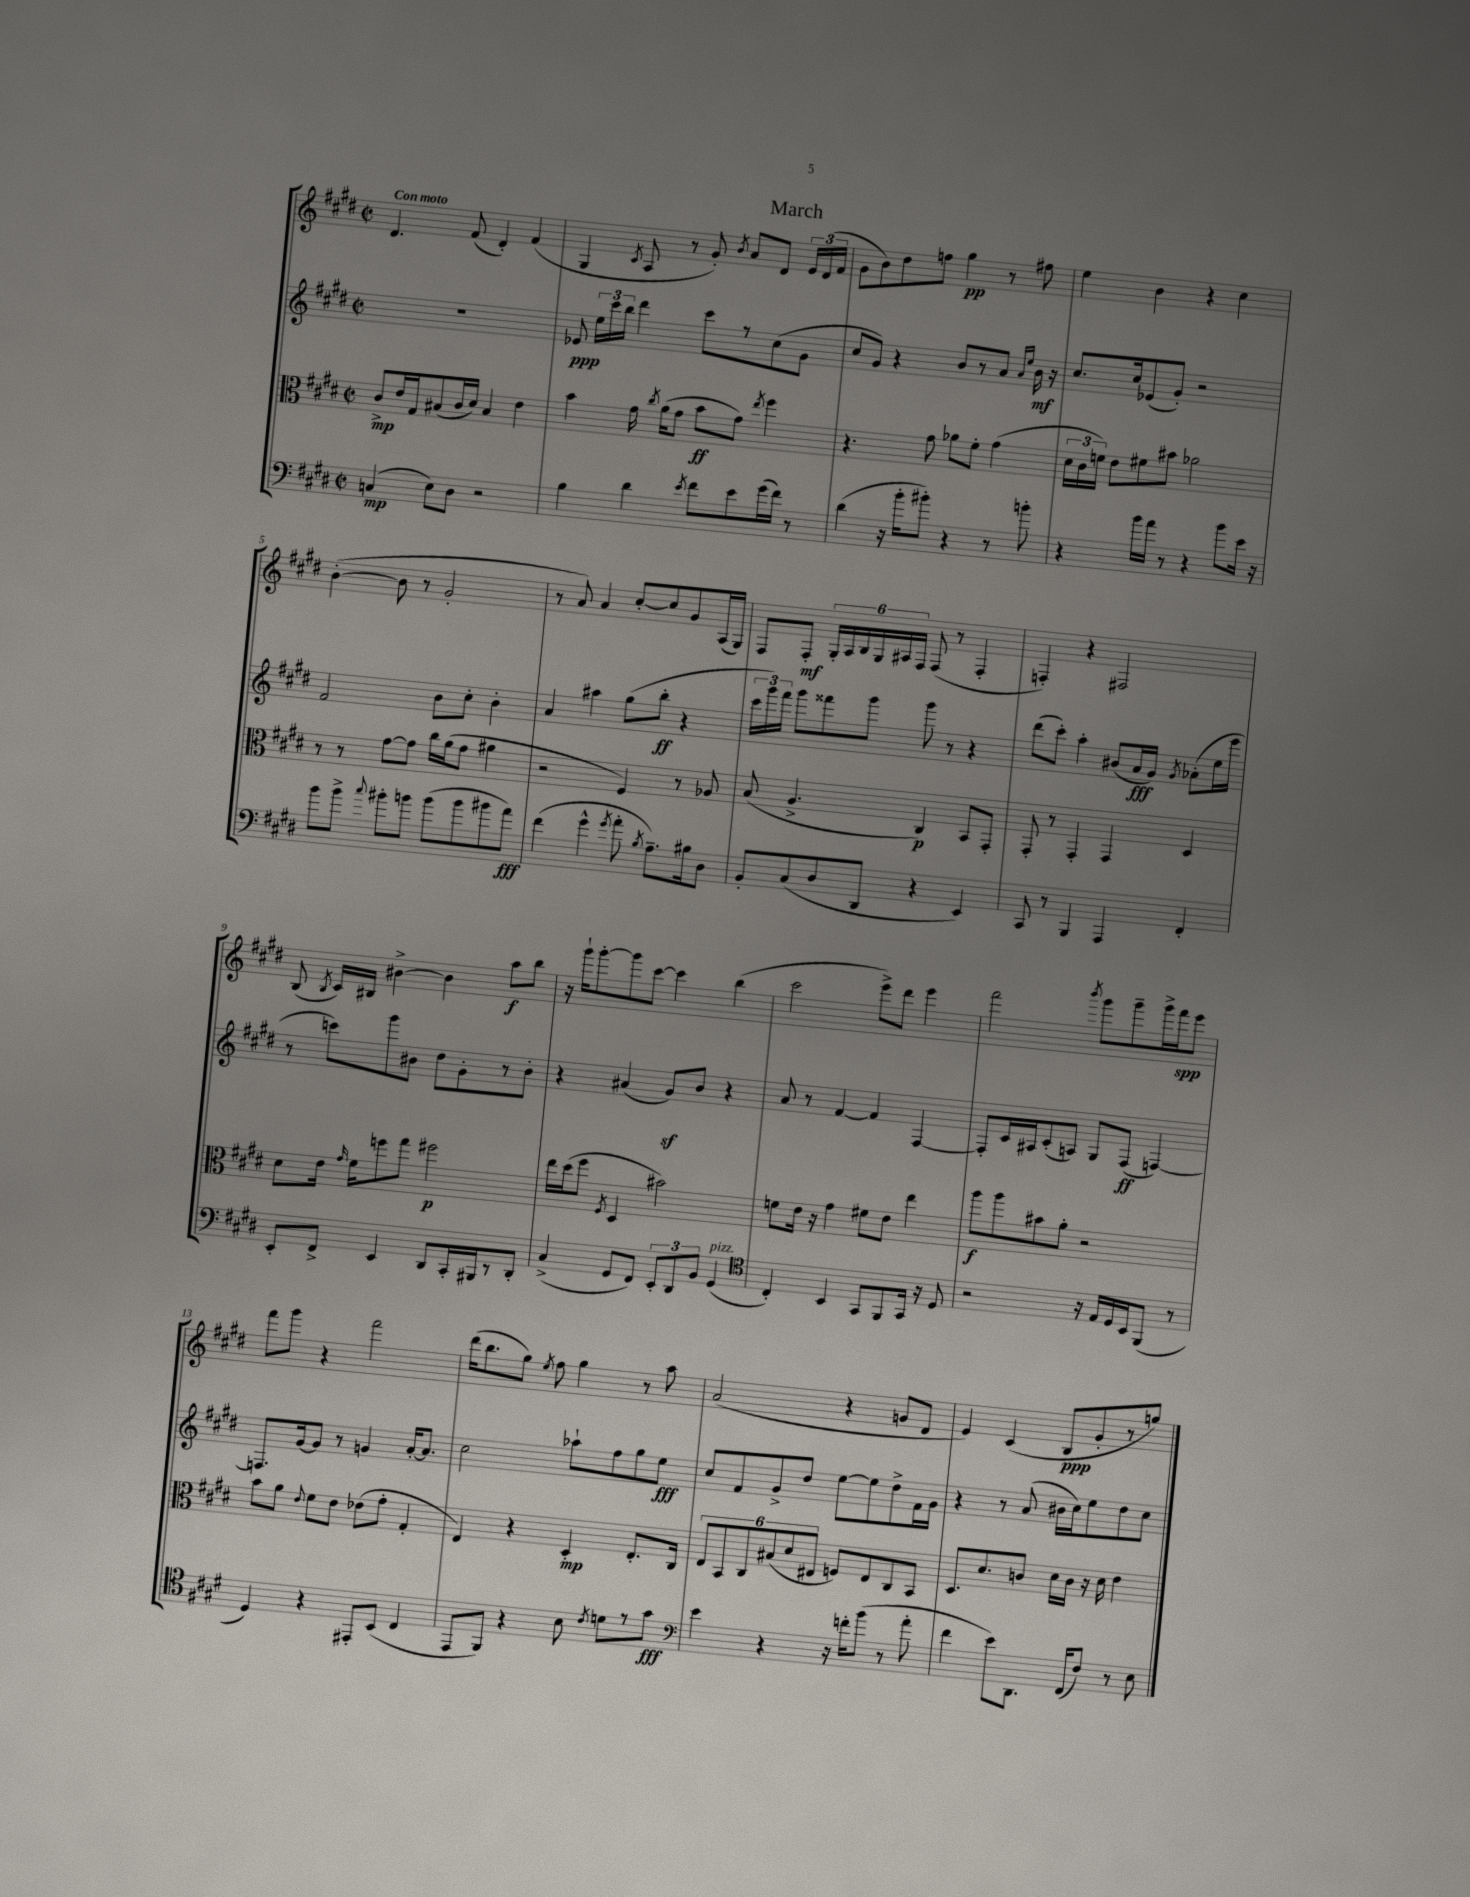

**kern	**kern	**kern	**kern
*staff4	*staff3	*staff2	*staff1
*clefF4	*clefC3	*clefG2	*clefG2
*k[f#c#g#d#]	*k[f#c#g#d#]	*k[f#c#g#d#]	*k[f#c#g#d#]
*M2/2	*M2/2	*M2/2	*M2/2
*met(c|)	*met(c|)	*met(c|)	*met(c|)
(4C	8c#^	1r	4.d#
.	16e	.	.
.	16G#	.	.
8E)	(8B#	.	.
8D#	16c#	.	(8f#
.	16d#)	.	.
2r	4B#	.	4d#')
.	4e	.	(4f#
=	=	=	=
4B	4b	8e-	4G#
.	.	24ee	.
.	.	24ccc#	.
.	.	24bb	.
.	.	.	8qc#
4d#	16g#	4ddd#	8A
.	8qcc#	.	.
.	(16a	.	.
.	8g#	.	8r
8qe	.	.	.
8f#	8b	8ccc#	8g#')
.	.	.	8qb
8e	8g#)	8r	8a
.	8qee	.	.
(16g#	4ff#	(8cc#	8d#
16f#)	.	.	.
8r	.	8g#	24e
.	.	.	(24d#
.	.	.	24f#
=	=	=	=
(4d#	4.r	8cc#	8g#
.	.	8g#)	8b)
16r	.	4r	8dd#
16b'	.	.	.
8b#')	8g#	.	8ff
4r	8a-	8b	4gg#
.	8f#'	8r	.
8r	(4g#	8a	8r
.	.	16qqa	.
.	.	16qqee	.
8b'	.	16b	8ff#
.	.	16r	.
=	=	=	=
4r	24d#	8.cc#	4ee
.	24c#	.	.
.	24f)	.	.
.	8e	.	.
.	.	16cc#	.
16b	8f#	(8e-	4b
16a	.	.	.
8r	8b#	8g#')	.
4r	2a-	2r	4r
8b	.	.	4cc#
16e	.	.	.
16r	.	.	.
=	=	=	=
8b	8r	2f#	([4b'
8b^	8r	.	.
8qqcc#	.	.	.
8b#'	[8g#	.	8b]
8b	8g#]	.	8r
(8b	16cc#	8b	2g#'
.	(16a	.	.
8b	8g#	8cc#'	.
8b#	4a#	4b'	.
8a)	.	.	.
=	=	=	=
(4f#	2r	4a	8r
.	.	.	8a)
4g#^^	.	4aa#	4a
8qg#	.	.	.
8a'	4F#)	(8gg#	[8cc#'
8qB	.	.	.
8.A~)	.	8bb'	8cc#]
.	8r	4r	8g#
16B#	.	.	.
8D#	8A-	.	(16A
.	.	.	16G#)
=	=	=	=
8BB'	(8B	24ccc#	8F#
.	.	24ggg#)	.
.	.	24fff#	.
(8C#	4.A^	8ggg#	8F#'
8D#	.	8fff##	24G#'
.	.	.	24A
.	.	.	24B
8DD#	.	8ggg#	24G#
.	.	.	24A#
.	.	.	24F#
4r	4C#)	8ggg#	(8F#
.	.	8r	8r
4EE)	8BB	4r	4F#'
.	8GG#'	.	.
=	=	=	=
8CC#	8GG#'	(8ddd#	4F')
8r	8r	8ccc#')	.
4BBB	4GG#'	4aa'	4r
4AAA	4GG#	(8b#	2F#
.	.	16a	.
.	.	16g#)	.
.	.	8qg#	.
4FF#'	4D#	(8a-'	.
.	.	16ee	.
.	.	16eee	.
=	=	=	=
8EE'	8d#	8r	(8B
.	.	.	8qB
8FF#^	16e	8ccc)	16c#)
.	16qqg#	.	.
.	16f#	.	16B#
4EE	8ff	8ggg#	[4b#^
.	8gg#	8b#	.
8DD#	2ff#	8dd#	4b#]
16CC#'	.	8g#'	.
16BBB#	.	.	.
8r	.	8r	8aa
8DD#'	.	8b#'	8bb
=	=	=	=
(4C#^	16ee	4r	16r
.	(16dd#	.	16ggg#`
.	8ff#	.	[8ggg#'
.	8qF#	.	.
8GG#	4D#	(4a#	8ggg#]
8FF#)	.	.	[8ccc#
12EE'	2b#)	8g#)	4ccc#]
12DD#	.	.	.
.	.	8b	.
12BB	.	.	.
(4GG#	.	4r	(4bb
=	=	=	=
*clefC4	*	*	*
4C#')	8f	8a	2ccc#
.	16e	8r	.
.	16r	.	.
4BB	4g#	[4f#	.
8GG#	8f#	4f#]	8eee^)
8FF#	8e	.	8ddd#
16GG#	4ee	[4F#	4eee
16r	.	.	.
8D#	.	.	.
=	=	=	=
2r	8aa	8F#']	2fff#
.	8aa	16c#	.
.	.	16A#	.
.	8b#	(8c#'	.
.	8a'	8A)	.
.	.	.	8qbbb
16r	2r	8G#	8ggg#
16E	.	.	.
16D#	.	(8F#	8ggg#~
16BB	.	.	.
(8FF#	.	[4F)	16ggg#^
.	.	.	16fff#
8r	.	.	8eee
=	=	=	=
4D#)	8b	8.F]	8fff#
.	8a	.	8ggg#
.	.	[16g#	.
.	8qqe	.	.
4r	8f#	8g#]	4r
.	8e	8r	.
8EE#'	(8e-	4g	2fff#
(8BB	8g#'	.	.
4C#	4G#'	[16a'	.
.	.	8.a]	.
=	=	=	=
8EE	4E)	2cc#	(16ddd#
.	.	.	8.bb
8FF#)	.	.	.
4r	4r	.	8gg#)
.	.	.	8qee
.	.	.	8ff#
8B	4D#'	8aa-`	4gg#
8qc#	.	.	.
8d	.	8ff#	.
8r	8.E'	8gg#	8r
8g#	.	8ee	8aa
.	16C#	.	.
=	=	=	=
*clefF4	*	*	*
4e	12E	8cc#	(2a
.	12BB	.	.
.	.	8f#	.
.	12C#	.	.
4r	(12B#	8g#^	.
.	12d#	.	.
.	.	8dd#	.
.	12E#	.	.
16r	8F)	[8ee	4r
16f'	.	.	.
(8b	8E#	8ee]	.
8r	8C#	8dd#^	8g
8a'	8BB	16f#	8d#
.	.	16g#	.
=	=	=	=
4f#	8.D#	4r	4e)
.	8.d#	.	.
8e)	.	8r	(4c#
8.DD#	8c	(8a	.
.	16d#	16b#	8B
(16FF#	16c	16cc#)	.
8F#)	16r	8ee	8g#'
.	16d#	.	.
8r	4e	8dd#	8r
8E	.	8cc#	8gg)
==	==	==	==
*-	*-	*-	*-
